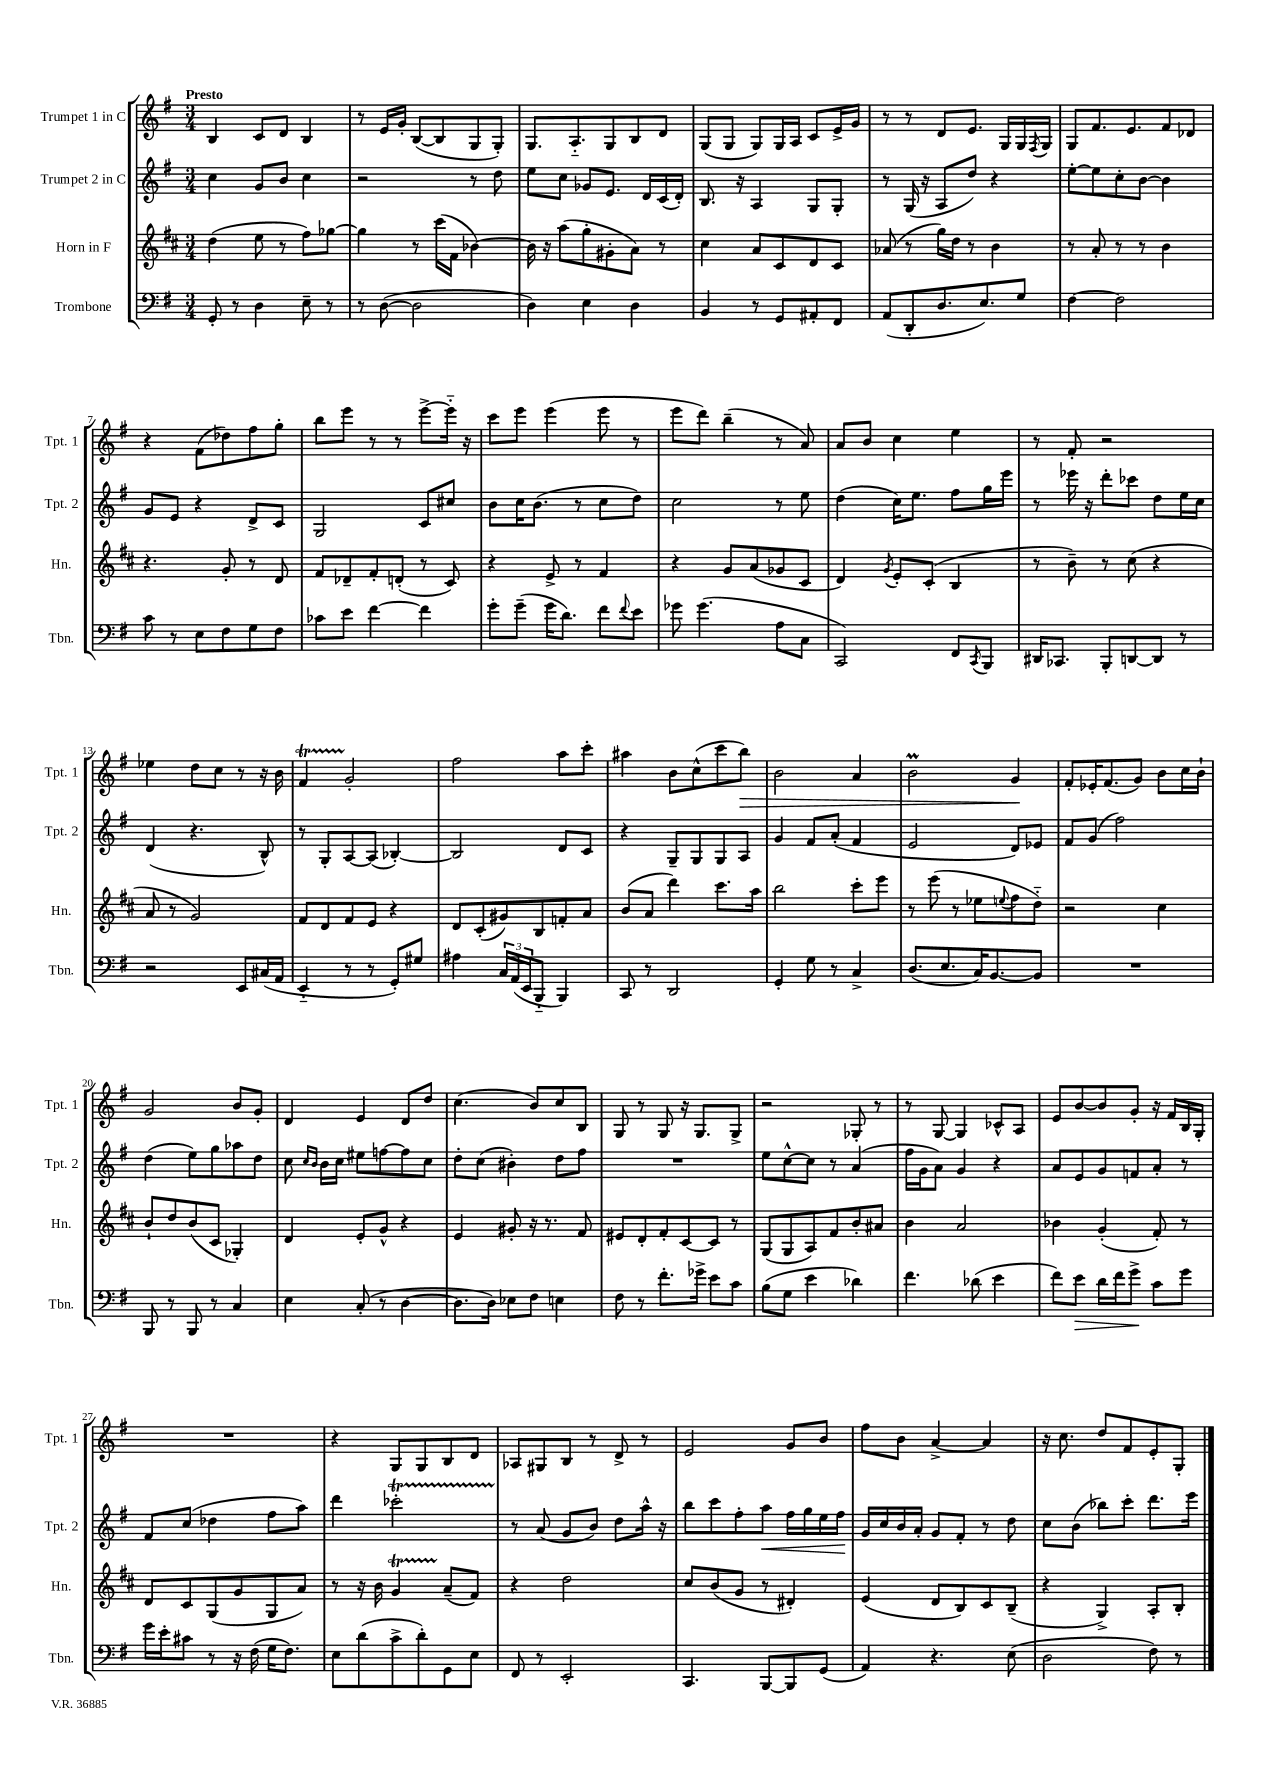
<<
\new StaffGroup <<
\new Staff = "s0" \with { instrumentName = "Trumpet 1 in C" shortInstrumentName = "Tpt. 1" } {
    \clef treble \key g \major \numericTimeSignature \time 3/4 \tempo "Presto"
    b4 c'8 d'8 b4 |
    r8 e'16 g'16-. b8~( b8 g8 g8-.) |
    g8. a8.-_ g8 b8 d'8 |
    g8( g8 g8) g16 a16 c'8 e'16-> g'16 |
    r8 r8 d'8 e'8. g16 g16 \acciaccatura { fis8 } g16 |
    g8 fis'8. e'8. fis'8 des'8 |
    r4 fis'8( des''8) fis''8 g''8-. |
    b''8 e'''8 r8 r8 e'''8~-> e'''16-_ r16 |
    c'''8 e'''8 e'''4( e'''8 r8 |
    e'''8 d'''8) b''4--( r8 a'8) |
    a'8 b'8 c''4 e''4 |
    r8 fis'8-. r2 |
    ees''4 d''8 c''8 r8 r16 b'16 |
    fis'4\startTrillSpan g'2-.\stopTrillSpan |
    fis''2 a''8 c'''8-. |
    ais''4 b'8 c''8-^( c'''8 b''8\>) |
    b'2 a'4 |
    b'2\prall g'4\! |
    fis'8-. ees'16-. fis'8.( g'8) b'8 c''16 b'16-! |
    g'2 b'8 g'8-. |
    d'4 e'4 d'8 d''8 |
    c''4.( b'8) c''8 b8 |
    g8 r8 g8 r16 g8. g8-> |
    r2 ges8-. r8 |
    r8 g8~ g4 ces'8-^ a8 |
    e'8 b'8~ b'8 g'8-. r16 fis'16 b16 g16-. |
    R2. |
    r4 g8 g8 b8 d'8 |
    aes8 gis8 b8 r8 d'8-> r8 |
    e'2 g'8 b'8 |
    fis''8 b'8 a'4~-> a'4 |
    r16 c''8. d''8 fis'8 e'8-. g8-. \bar "|." |
}
\new Staff = "s1" \with { instrumentName = "Trumpet 2 in C" shortInstrumentName = "Tpt. 2" } {
    \clef treble \key g \major \numericTimeSignature \time 3/4
    c''4 g'8 b'8 c''4 |
    r2 r8 d''8 |
    e''8 c''8 ges'8 e'8. d'16 c'16( d'16-.) |
    b8. r16 a4 g8 g8-. |
    r8 g16( r16 a8 d''8) r4 |
    e''8~-. e''8 c''8-. b'8~ b'4 |
    g'8 e'8 r4 d'8-> c'8 |
    g2 c'8 cis''8 |
    b'8 c''16 b'8.( r8 c''8 d''8) |
    c''2 r8 e''8 |
    d''4( c''16) e''8. fis''8 g''16 e'''16 |
    r8 ees'''16 r16 d'''8-. ces'''8 d''8 e''16 c''16 |
    d'4( r4. b8-^) |
    r8 g8-. a8~ a8( bes4~-.) |
    bes2 d'8 c'8 |
    r4 g8-- g8 g8 a8 |
    g'4 fis'8 a'8-.( fis'4 |
    e'2 d'8) ees'8 |
    fis'8 g'8( fis''2) |
    d''4( e''8) g''8 aes''8 d''8 |
    c''8 \grace { c''16 b'16 } b'16 c''16 eis''8 f''8~ f''8 c''8 |
    d''8-. c''8( bis'4-.) d''8 fis''8 |
    R2. |
    e''8 c''8~-^ c''8 r8 a'4( |
    fis''16 g'16 a'8) g'4 r4 |
    a'8 e'8 g'8 f'8 a'8-. r8 |
    fis'8 c''8( des''4 fis''8 a''8) |
    d'''4 ces'''2-.\startTrillSpan |
    r8\stopTrillSpan a'8( g'8 b'8) d''8 a''16-^ r16 |
    b''8 c'''8 fis''8-. a''8\< fis''16 g''16 e''16 fis''16\! |
    g'16 c''16 b'16 a'16-. g'8 fis'8-. r8 d''8 |
    c''8 b'8( bes''8) c'''8-. d'''8. e'''16 \bar "|." |
}
\new Staff = "s2" \with { instrumentName = "Horn in F" shortInstrumentName = "Hn." } {
    \clef treble \key d \major \numericTimeSignature \time 3/4
    d''4( e''8 r8 fis''8) ges''8~ |
    ges''4 r8 cis'''16( fis'16 bes'4~) |
    bes'16 r16 a''8( g''8-. gis'8-. a'8) r8 |
    cis''4 a'8 cis'8 d'8 cis'8 |
    aes'8( r8 g''16) d''16 r8 b'4 |
    r8 a'8-. r8 r8 b'4 |
    r4. g'8-. r8 d'8 |
    fis'8 des'8-- fis'8-. d'8-.( r8 cis'8) |
    r4 e'8-> r8 fis'4 |
    r4 g'8 a'8( ges'8 cis'8 |
    d'4) \acciaccatura { g'8 } e'8-. cis'8-.( b4 |
    r8 b'8--) r8 cis''8( r4 |
    a'8 r8 g'2) |
    fis'8 d'8 fis'8 e'8 r4 |
    d'8 cis'8-.( gis'8) b8 f'8-. a'8 |
    b'8( a'8 d'''4) cis'''8. a''16 |
    b''2 cis'''8-. e'''8 |
    r8 e'''8( r8 ees''8 \appoggiatura { e''8 } fis''8 d''8-_) |
    r2 cis''4 |
    b'8-! d''8 b'8( cis'8 ges4-.) |
    d'4 e'8-. g'8-^ r4 |
    e'4 gis'8-. r16 r8. fis'8 |
    eis'8 d'8-. fis'8-. cis'8~ cis'8 r8 |
    g8( g8 a8) fis'8 b'8-. ais'8 |
    b'4 a'2 |
    bes'4 g'4-.( fis'8-.) r8 |
    d'8 cis'8 g8( g'8 g8 a'8) |
    r8 r16 b'16 g'4\startTrillSpan a'8--\stopTrillSpan( fis'8) |
    r4 d''2 |
    cis''8 b'8( g'8 r8 dis'4-.) |
    e'4( d'8 b8) cis'8 b8--( |
    r4 g4->) a8-. b8-. \bar "|." |
}
\new Staff = "s3" \with { instrumentName = "Trombone" shortInstrumentName = "Tbn." } {
    \clef bass \key g \major \numericTimeSignature \time 3/4
    g,8-. r8 d4 e8-- r8 |
    r8 d8~( d2 |
    d4) e4 d4 |
    b,4 r8 g,8 ais,8-. fis,8 |
    a,8( d,8-. d8. e8.) g8 |
    fis4~ fis2 |
    c'8 r8 e8 fis8 g8 fis8 |
    ces'8 e'8 fis'4~ fis'4 |
    g'8-. g'8--( g'16 d'8.) fis'8 \appoggiatura { fis'8 } e'8 |
    ges'8 ges'4.( a8 c8 |
    c,2) fis,8 \acciaccatura { c,8 } b,,8 |
    dis,16 ces,8. b,,8-. d,8~ d,8 r8 |
    r2 e,8 cis16( a,16 |
    e,4-_ r8 r8 g,8-.) gis8 |
    ais4 \tuplet 3/2 { c16 a,16( e,16 } b,,8-_ b,,4) |
    c,8 r8 d,2 |
    g,4-. g8 r8 c4-> |
    d8.( e8. c16) b,8.~ b,8 |
    R2. |
    b,,8 r8 b,,8 r8 c4 |
    e4 c8-.( r8 d4~ |
    d8. d16) ees8 fis8 e4 |
    fis8 r8 fis'8.-. ges'16-> e'8 c'8 |
    b8( g8 e'4 des'4) |
    fis'4. des'8( e'4 |
    fis'8) e'8\> d'16 fis'16 g'8->\! c'8 g'8 |
    g'16 e'16-. cis'8 r8 r16 fis16( g16 fis8.) |
    e8 d'8( c'8-> d'8-.) g,8 e8 |
    fis,8 r8 e,2-. |
    c,4. b,,8~ b,,8 g,8( |
    a,4) r4. e8( |
    d2 fis8) r8 \bar "|." |
}
>>
>>
